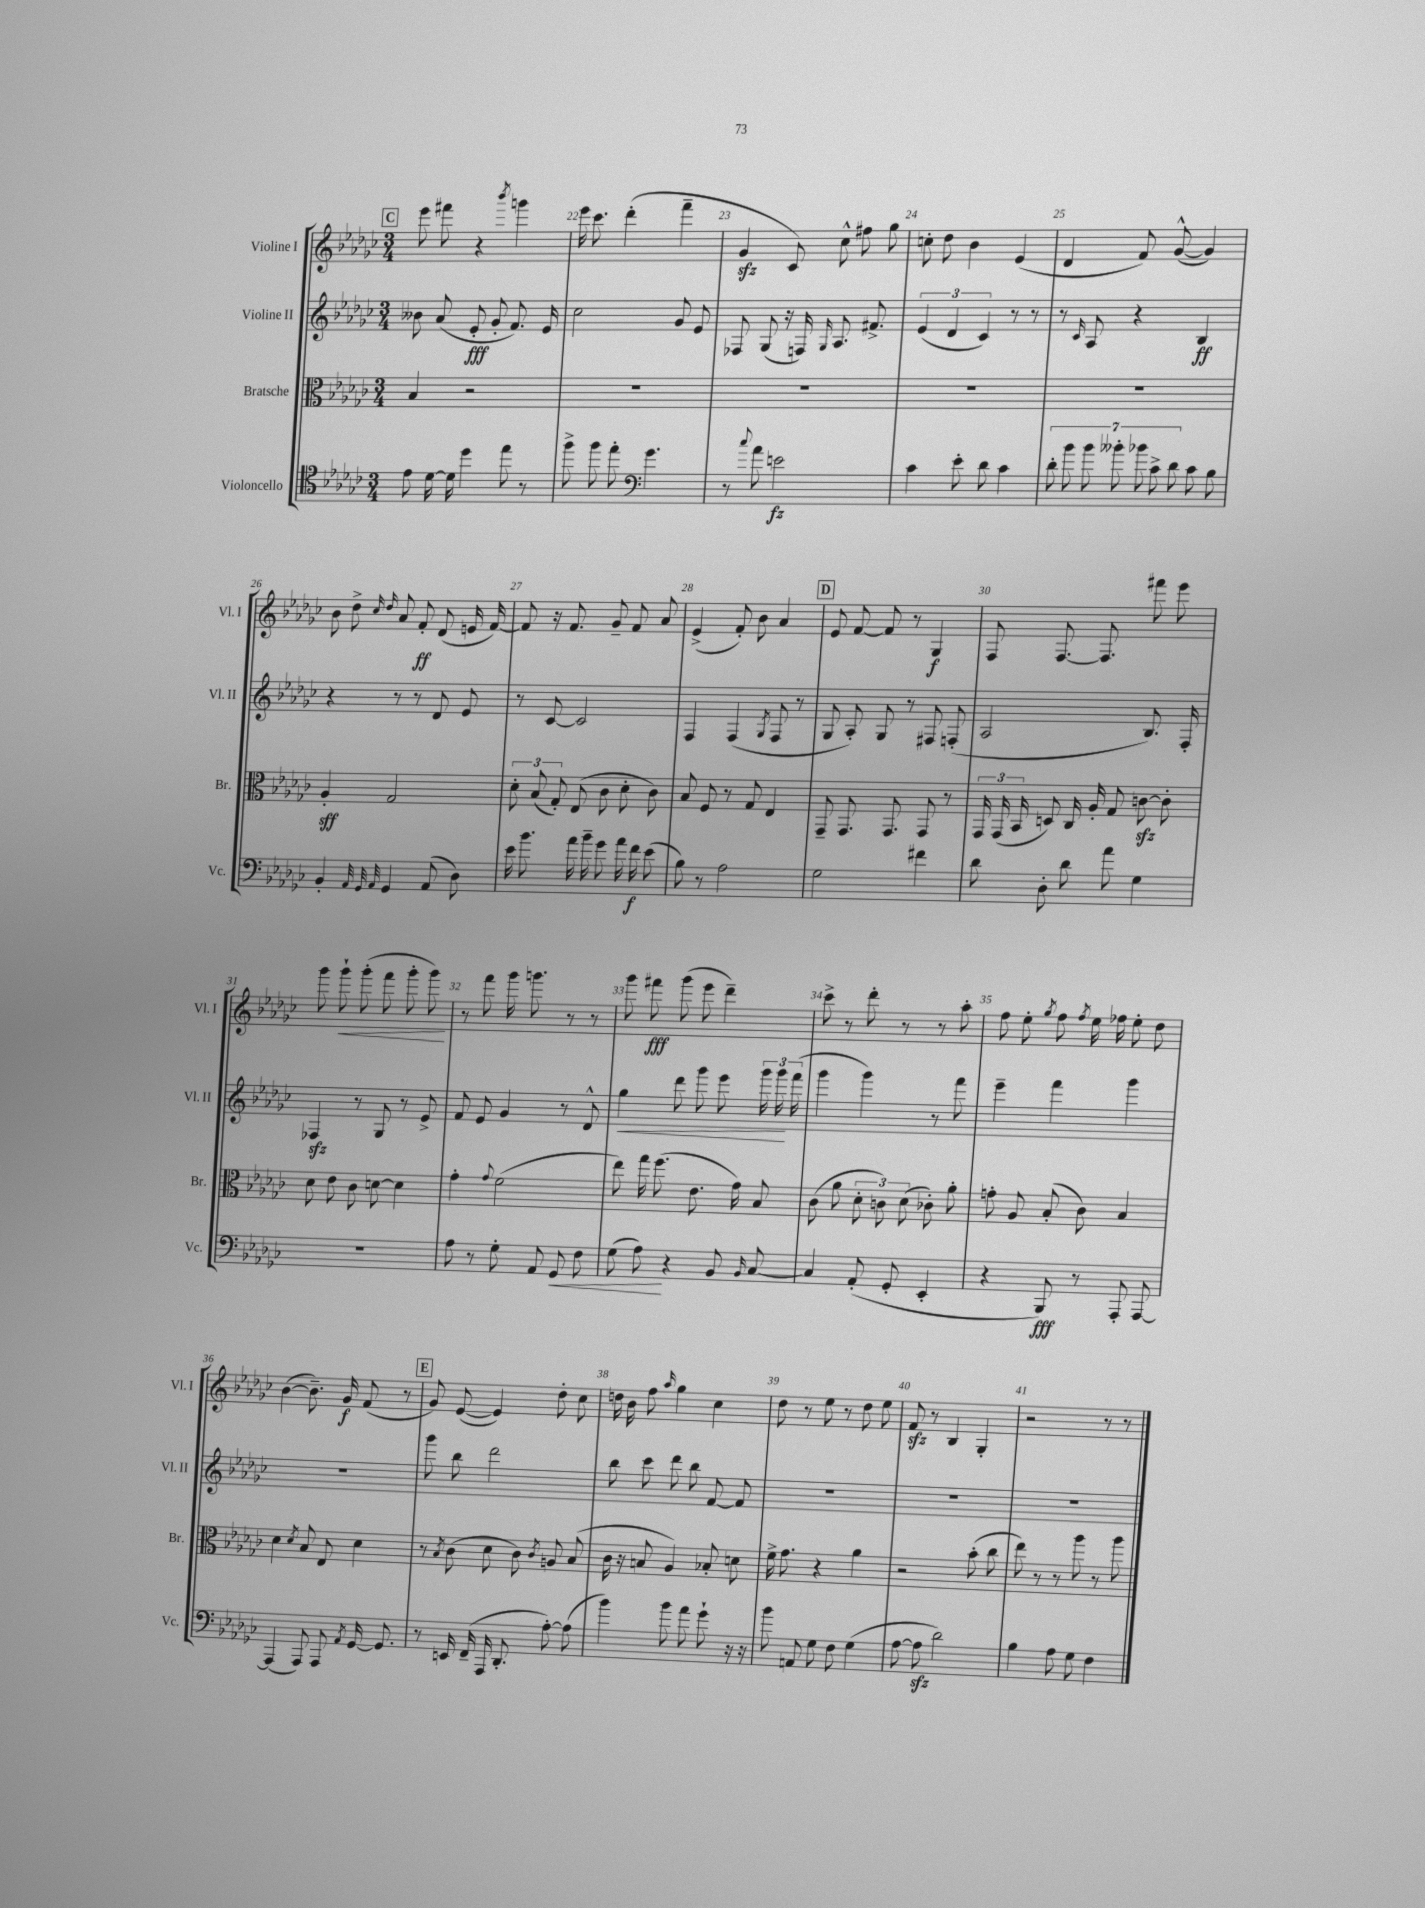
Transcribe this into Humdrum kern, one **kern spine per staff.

**kern	**dynam	**kern	**dynam	**kern	**dynam	**kern	**dynam
*part4	*part4	*part3	*part3	*part2	*part2	*part1	*part1
*staff4	*staff4	*staff3	*staff3	*staff2	*staff2	*staff1	*staff1
*I"Violoncello	*	*I"Bratsche	*	*I"Violine II	*	*I"Violine I	*
*I'Vc.	*	*I'Br.	*	*I'Vl. II	*	*I'Vl. I	*
*clefC4	*	*clefC3	*	*clefG2	*	*clefG2	*
*k[b-e-a-d-g-c-]	*	*k[b-e-a-d-g-c-]	*	*k[b-e-a-d-g-c-]	*	*k[b-e-a-d-g-c-]	*
*M3/4	*	*M3/4	*	*M3/4	*	*M3/4	*
!!LO:REH:place=s1:t=C
=21	=21	=21	=21	=21	=21	=21	=21
8e-\	.	4B-/	.	8b--X\	.	8eee-\	.
[16d-\	.	.	.	(8a-/	.	8fff#X\	.
16d-\]	.	.	.	.	.	.	.
4dd-\	.	2r	.	8e-'/	fff	4r	.
.	.	.	.	8g-'/	.	.	.
.	.	.	.	.	.	8qbbb-/	.
8ee-\	.	.	.	8.f/)	.	4gggn\	.
8r	.	.	.	.	.	.	.
.	.	.	.	16e-/	.	.	.
=22	=22	=22	=22	=22	=22	=22	=22
8ff^\	.	2.r	.	2cc-\	.	16eee-\	.
.	.	.	.	.	.	8.ccc-\	.
8ff\	.	.	.	.	.	.	.
8ee-'\	.	.	.	.	.	(4ddd-'\	.
*clefF4	*	*	*	*	*	*	*
4.g-\	.	.	.	.	.	.	.
.	.	.	.	8g-/	.	4fff~\	.
.	.	.	.	8e-/	.	.	.
=23	=23	=23	=23	=23	=23	=23	=23
8r	.	2.r	.	8F-X/	.	4g-zz/	.
8qqcc-/	.	.	.	.	.	.	.
8a-\	.	.	.	(8G-/	.	.	.
2en\	fz	.	.	16r	.	8c-/)	.
.	.	.	.	16Fn/)	.	.	.
.	.	.	.	16qqG-/	.	.	.
.	.	.	.	8.A-/	.	8cc-^^\	.
.	.	.	.	.	.	8ff#X\	.
.	.	.	.	8.f#X^/	.	.	.
.	.	.	.	.	.	8gg-\	.
=24	=24	=24	=24	=24	=24	=24	=24
4c-\	.	2.r	.	(6e-/	.	8ccn'\	.
.	.	.	.	.	.	8dd-\	.
.	.	.	.	6d-/	.	.	.
8e-'\	.	.	.	.	.	4b-\	.
.	.	.	.	6c-/)	.	.	.
8d-\	.	.	.	.	.	.	.
4c-\	.	.	.	8r	.	(4e-/	.
.	.	.	.	8r	.	.	.
=25	=25	=25	=25	=25	=25	=25	=25
14d-'\	.	2.r	.	8r	.	4d-/	.
14b-\	.	.	.	.	.	.	.
.	.	.	.	16qqc-/	.	.	.
.	.	.	.	8A-/	.	.	.
14b-\	.	.	.	.	.	.	.
14b--X'\	.	.	.	.	.	.	.
.	.	.	.	4r	.	8f/)	.
14b-X\	.	.	.	.	.	.	.
14c-^\	.	.	.	.	.	.	.
.	.	.	.	.	.	([8g-^^/	.
14d-\	.	.	.	.	.	.	.
8c-\	.	.	.	4B-/	ff	4g-/])	.
8B-\	.	.	.	.	.	.	.
!!LO:LB:g=z
=26	=26	=26	=26	=26	=26	=26	=26
4BB-'/	.	4A-'/	sff	4r	.	8b-\	.
.	.	.	.	.	.	8dd-^\	.
32qqAA-/	.	.	.	.	.	.	.
32qqGG-/	.	.	.	.	.	16qqcc-/	.
32qqAA-/	.	.	.	.	.	16qqdd-/	.
4GG-/	.	2G-/	.	8r	.	8a-/	.
.	.	.	.	8r	.	8f'/	ff
(8AA-/	.	.	.	8d-/	.	(8d-/	.
8D-\)	.	.	.	8e-/	.	16en/	.
.	.	.	.	.	.	[16f/)	.
=27	=27	=27	=27	=27	=27	=27	=27
16e-\	.	12d-'\	.	8r	.	8f/]	.
8.b-\	.	.	.	.	.	.	.
.	.	(12B-/	.	.	.	.	.
.	.	.	.	[8c-/	.	16r	.
.	.	12G-'/)	.	.	.	.	.
.	.	.	.	.	.	8.f/	.
16a-\	.	(8E-/	.	2c-/]	.	.	.
16b-~\	.	.	.	.	.	.	.
8g-\	.	8c-\	.	.	.	8g-~/	.
16a-\	.	8d-'\	.	.	.	8f/	.
16f\	f	.	.	.	.	.	.
(8e-\	.	8c-\)	.	.	.	8a-/	.
=28	=28	=28	=28	=28	=28	=28	=28
8B-\)	.	8B-/	.	4F/	.	(4e-^/	.
8r	.	8F/	.	.	.	.	.
2A-\	.	8r	.	(4F/	.	8f'/)	.
.	.	8G-/	.	.	.	8b-\	.
.	.	.	.	8qG-/	.	.	.
.	.	4E-/	.	8F/	.	4a-/	.
.	.	.	.	8r	.	.	.
!!LO:REH:place=s1:t=D
=29	=29	=29	=29	=29	=29	=29	=29
2G-\	.	8GG-~/	.	8G-/	.	8e-/	.
.	.	8.GG-/	.	8A-'/)	.	[8f/	.
.	.	.	.	8G-/	.	8f/]	.
.	.	8.GG-/	.	.	.	.	.
.	.	.	.	8r	.	8r	.
4f#X\	.	8GG-/	.	8F#X/	.	4G-/	f
.	.	8r	.	(8Fn'/	.	.	.
=30	=30	=30	=30	=30	=30	=30	=30
8d-\	.	24GG-/	.	2A-/	.	8F/	.
.	.	(24GG-/	.	.	.	.	.
.	.	24BB-/	.	.	.	.	.
8D-'\	.	8Dn/)	.	.	.	[8.F/	.
8d-\	.	16C-/	.	.	.	.	.
.	.	16A-'/	.	.	.	8.F/]	.
8a-\	.	8G-/	.	.	.	.	.
4G-\	.	[8cnzz\	.	8.B-/)	.	8fff#X\	.
.	.	8c'\]	.	.	.	8eee-\	.
.	.	.	.	16F'/	.	.	.
!!LO:LB:g=z
=31	=31	=31	=31	=31	=31	=31	=31
2.r	.	8d-\	.	4F-Xzz/	.	8ggg-\	.
!	!	!	!	!	!	!	!LO:HP:b
.	.	8e-\	.	.	.	8ggg-`\	<
.	.	8c-\	.	8r	.	(8ggg-'\	.
.	.	[8dn\	.	8G-/	.	8fff\	.
.	.	4d\]	.	8r	.	8ggg-'\	.
.	.	.	.	8e-^/	.	8ggg-\)	.
.	.	.	.	.	.	.	[
=32	=32	=32	=32	=32	=32	=32	=32
8A-\	.	4g-'\	.	8f/	.	8r	.
8r	.	.	.	8e-/	.	8fff\	.
.	.	8qqg-/	.	.	.	.	.
8G-'\	.	(2f\	.	4g-/	.	16ggg-\	.
.	.	.	.	.	.	8.gggn\	.
8AA-/	.	.	.	.	.	.	.
!	!LO:HP:b	!	!	!	!	!	!
8GG-/	<	.	.	8r	.	8r	.
8F\	.	.	.	8d-^^/	.	8r	.
=33	=33	=33	=33	=33	=33	=33	=33
!	!	!	!	!	!LO:HP:b	!	!
(8G-\	.	8ee-\)	.	4gg-\	<	8ggg-\	.
8A-\)	.	16gg-\	.	.	.	8fff#X\	fff
.	.	(8.ff\	.	.	.	.	.
4r	[	.	.	8ddd-\	.	(8ggg-\	.
.	.	8.e-\	.	8ggg-\	.	8eee-\	.
8BB-/	.	.	.	8eee-\	.	4ddd-~\)	.
.	.	16g-\)	.	.	.	.	.
16qqBB-/	.	.	.	.	.	.	.
[8C-/	.	8B-/	.	24ggg-\	.	.	.
.	.	.	.	24ggg-\	.	.	.
.	.	.	.	(24fff\	[	.	.
=34	=34	=34	=34	=34	=34	=34	=34
4C-/]	.	(8c-\	.	4ggg-\	.	8ccc-^\	.
.	.	8a-\	.	.	.	8r	.
(8AA-'/	.	12d-'\	.	4ggg-\)	.	8ddd-'\	.
.	.	12cn\)	.	.	.	.	.
8GG-'/	.	.	.	.	.	8r	.
.	.	(12d-\	.	.	.	.	.
4EE-'/	.	8c-X'\)	.	8r	.	8r	.
.	.	8a-'\	.	8fff\	.	8aa-'\	.
=35	=35	=35	=35	=35	=35	=35	=35
4r	.	8gn'\	.	4eee-~\	.	8ff\	.
.	.	8A-/	.	.	.	8ee-'\	.
.	.	.	.	.	.	8qgg-/	.
8BBB-/)	fff	(8B-'/	.	4fff\	.	8ff\	.
.	.	.	.	.	.	8qff/	.
8r	.	8c-\)	.	.	.	16ee-\	.
.	.	.	.	.	.	16ff-X\	.
8AAA-'/	.	4B-/	.	4ggg-\	.	8ee-'\	.
[8AAA-/	.	.	.	.	.	8dd-\	.
!!LO:LB:g=z
=36	=36	=36	=36	=36	=36	=36	=36
(4AAA-/]	.	4d-\	.	2.r	.	([4b-\	.
.	.	8qd-/	.	.	.	.	.
8AAA-/)	.	8B-/	.	.	.	8.b-~\])	.
8AAA-/	.	8E-/	.	.	.	.	.
.	.	.	.	.	.	16g-/	f
8qAA-/	.	.	.	.	.	.	.
[16GG-/	.	4d-\	.	.	.	(8f/	.
8.GG-/]	.	.	.	.	.	.	.
.	.	.	.	.	.	8r	.
!!LO:REH:place=s1:t=E
=37	=37	=37	=37	=37	=37	=37	=37
8r	.	8r	.	8ggg-\	.	8g-/)	.
.	.	8qB-/	.	.	.	.	.
16EEn/	.	(8c-\	.	8bb-\	.	([8e-/	.
(16FF~/	.	.	.	.	.	.	.
16AAA-/	.	8d-\	.	2ddd-\	.	4e-/])	.
8.DD-'/	.	.	.	.	.	.	.
.	.	8c-\)	.	.	.	.	.
.	.	8qc-/	.	.	.	.	.
[8A-'\)	.	8An/	.	.	.	8dd-'\	.
(8A-\]	.	(8B-/	.	.	.	8cc-\	.
=38	=38	=38	=38	=38	=38	=38	=38
4b-\)	.	16c-\	.	8bb-\	.	16ddn\	.
.	.	16r	.	.	.	16b-\	.
.	.	8Bn/	.	8ccc-\	.	8ff\	.
.	.	.	.	.	.	16qqaa-/	.
8b-\	.	4A-/)	.	8ddd-\	.	4gg-\	.
8a-\	.	.	.	8bb-\	.	.	.
8g-`\	.	8B-X'/	.	[8f/	.	4cc-\	.
16r	.	8dn\	.	8f/]	.	.	.
16r	.	.	.	.	.	.	.
=39	=39	=39	=39	=39	=39	=39	=39
8b-\	.	16f^\	.	2.r	.	8dd-\	.
.	.	8.g-\	.	.	.	.	.
8AAn/	.	.	.	.	.	8r	.
8G-\	.	4r	.	.	.	8ee-\	.
8F\	.	.	.	.	.	8r	.
(4G-\	.	4a-\	.	.	.	8dd-\	.
.	.	.	.	.	.	8ee-\	.
=40	=40	=40	=40	=40	=40	=40	=40
[8A-\	.	2r	.	2.r	.	8fzz/	.
8A-zz\]	.	.	.	.	.	8r	.
2d-\)	.	.	.	.	.	4B-/	.
.	.	(8b-'\	.	.	.	4G-'/	.
.	.	8cc-\	.	.	.	.	.
=41	=41	=41	=41	=41	=41	=41	=41
4B-\	.	8ee-\)	.	2.r	.	2r	.
.	.	8r	.	.	.	.	.
8A-\	.	8r	.	.	.	.	.
8G-\	.	8aa-\	.	.	.	.	.
4F\	.	8r	.	.	.	8r	.
.	.	8aa-\	.	.	.	8r	.
==	==	==	==	==	==	==	==
*-	*-	*-	*-	*-	*-	*-	*-
